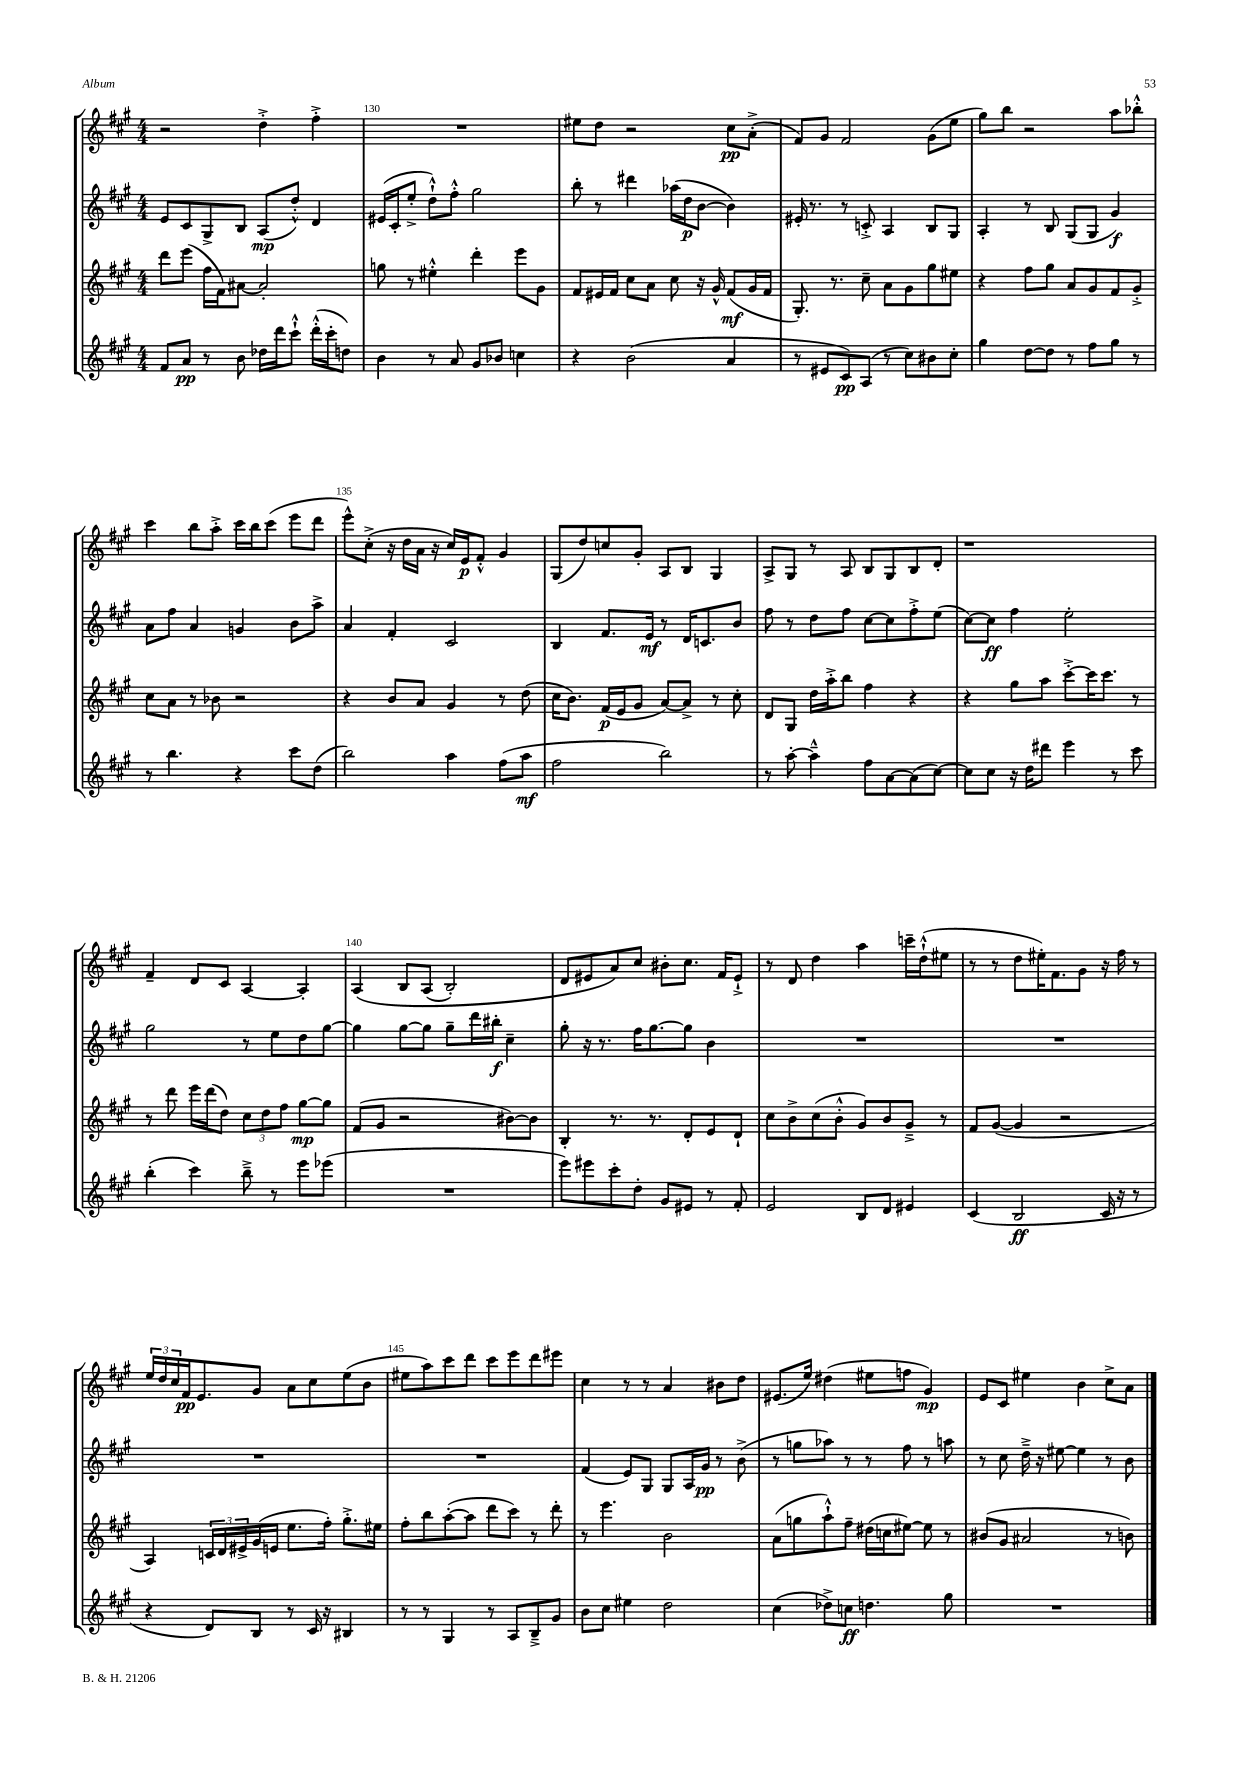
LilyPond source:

<<
\new StaffGroup <<
\new Staff = "s0" {
    \clef treble \key a \major \numericTimeSignature \time 4/4
    r2 d''4-.-> fis''4-.-> |
    R1 |
    eis''8 d''8 r2 cis''8\pp a'8-.->( |
    fis'8) gis'8 fis'2 gis'8( e''8 |
    gis''8) b''8 r2 a''8 bes''8-.-^ |
    cis'''4 b''8 a''8-.-> cis'''16 b''16 cis'''8( e'''8 d'''8 |
    e'''8-^) cis''8-.->( r16 d''16 a'16 r16 cis''16) e'16\p fis'8-.-^ gis'4 |
    gis8( d''8) c''8 gis'8-. a8 b8 gis4 |
    a8-> gis8 r8 a8 b8 gis8 b8 d'8-. |
    r1 |
    fis'4-- d'8 cis'8 a4~ a4-. |
    a4\( b8 a8( b2-.) |
    d'8 eis'8 a'8\) cis''8 bis'8-. cis''8. fis'16 eis'8-!-> |
    r8 d'8 d''4 a''4 c'''16-- d''16-!-^( eis''8 |
    r8 r8 d''8 eis''16-.) fis'8. gis'8 r16 fis''16 r8 |
    \tuplet 3/2 { e''16 d''16 cis''16 } fis'16\pp e'8. gis'8 a'8 cis''8 e''8( b'8 |
    eis''8 a''8) cis'''8 d'''8 cis'''8 e'''8 d'''8 eis'''8 |
    cis''4 r8 r8 a'4 bis'8 d''8 |
    eis'8.( e''16) dis''4( eis''8 f''8 gis'4\mp) |
    e'8 cis'8 eis''4 b'4 cis''8-> a'8 \bar "|." |
}
\new Staff = "s1" {
    \clef treble \key a \major \numericTimeSignature \time 4/4
    e'8 cis'8 gis8-> b8 a8\mp( d''8-.-^) d'4 |
    eis'16( cis'16-. e''8-.-> d''8-!-^) fis''8-.-^ gis''2 |
    b''8-. r8 dis'''4 aes''16( d''16\p b'8~ b'4) |
    eis'16-. r8. r8 c'8-.-> a4 b8 gis8 |
    a4-. r8 b8 gis8( gis8 gis'4\f) |
    a'8 fis''8 a'4 g'4 b'8 a''8-> |
    a'4 fis'4-. cis'2 |
    b4 fis'8. e'16\mf r8 d'16 c'8. b'8 |
    fis''8 r8 d''8 fis''8 cis''8~ cis''8 fis''8-.-> e''8( |
    cis''8~) cis''8\ff fis''4 e''2-. |
    gis''2 r8 e''8 d''8 gis''8~ |
    gis''4 gis''8~ gis''8 gis''8-- d'''16 bis''16-.\f cis''4-- |
    gis''8-. r16 r8. fis''16 gis''8.~ gis''8 b'4 |
    R1 |
    R1 |
    R1 |
    R1 |
    fis'4( e'8) gis8 gis8 a16 gis'16\pp r8 b'8->( |
    r8 g''8 aes''8) r8 r8 fis''8 r8 a''8 |
    r8 cis''8 d''16---> r16 eis''8~ eis''4 r8 b'8 \bar "|." |
}
\new Staff = "s2" {
    \clef treble \key a \major \numericTimeSignature \time 4/4
    d'''8 e'''8( fis''16 fis'16) ais'8~ ais'2-. |
    g''8 r8 eis''4-.-^ d'''4-. e'''8 gis'8 |
    fis'8 eis'16 fis'16 cis''8 a'8 cis''8 r16 gis'16-^ fis'8\mf( gis'16 fis'16 |
    gis8.-.) r8. cis''8-- a'8 gis'8 gis''8 eis''8 |
    r4 fis''8 gis''8 a'8 gis'8 fis'8 gis'8-.-> |
    cis''8 a'8 r8 bes'8 r2 |
    r4 b'8 a'8 gis'4 r8 d''8( |
    cis''16 b'8.) fis'16\p( e'16 gis'8 a'8~) a'8-> r8 cis''8-. |
    d'8 gis8 d''16 a''16-.-> b''8 fis''4 r4 |
    r4 gis''8 a''8 cis'''8~-.-> cis'''16 cis'''8. r8 |
    r8 d'''8 e'''16 d'''16( d''8) \tuplet 3/2 { cis''8 d''8 fis''8 } gis''8~\mp gis''8 |
    fis'8( gis'8 r2 bis'8~) bis'8 |
    b4-. r8. r8. d'8-. e'8 d'8-! |
    cis''8 b'8-> cis''8( b'8-.-^ gis'8) b'8 gis'8---> r8 |
    fis'8 gis'8~( gis'4 r2 |
    a4) \tuplet 3/2 { c'16 d'16 eis'16-> } gis'16( e'16 e''8. fis''16-.) gis''8.-.-> eis''16 |
    fis''8-. b''8 a''8~-.( a''8 d'''8 cis'''8) r8 d'''8-. |
    r8 e'''4. b'2 |
    a'8( g''8 a''8-!-^) fis''8-- dis''16( c''16 eis''8~) eis''8 r8 |
    bis'8( gis'8 ais'2 r8 b'8) \bar "|." |
}
\new Staff = "s3" {
    \clef treble \key a \major \numericTimeSignature \time 4/4
    fis'8 a'8\pp r8 b'8 des''16 d'''16 cis'''8-!-^ d'''16-.-^( cis'''16-. d''8) |
    b'4 r8 a'8 gis'8 bes'8 c''4 |
    r4 b'2( a'4 |
    r8 eis'8 cis'8\pp) a8( r8 cis''8) bis'8 cis''8-. |
    gis''4 d''8~ d''8 r8 fis''8 gis''8 r8 |
    r8 b''4. r4 cis'''8 d''8( |
    b''2) a''4 fis''8( a''8\mf |
    fis''2 b''2) |
    r8 a''8~-. a''4---^ fis''8 a'8~ a'8( cis''8~) |
    cis''8 cis''8 r16 d''16 dis'''8 e'''4 r8 cis'''8 |
    b''4-.( cis'''4) b''8---> r8 e'''8 ees'''8( |
    R1 |
    e'''8) eis'''8 cis'''8-. d''8-. gis'8 eis'8 r8 fis'8-. |
    e'2 b8 d'8 eis'4 |
    cis'4( b2\ff cis'16 r16 r8 |
    r4 d'8) b8 r8 cis'16 r16 bis4 |
    r8 r8 gis4 r8 a8 b8---> gis'8 |
    b'8 cis''8 eis''4 d''2 |
    cis''4( des''8->) c''8\ff d''4. gis''8 |
    R1 \bar "|." |
}
>>
>>
\layout { \context { \Score currentBarNumber = #129 \override BarNumber.break-visibility = ##(#f #t #t) barNumberVisibility = #(every-nth-bar-number-visible 5) } }
